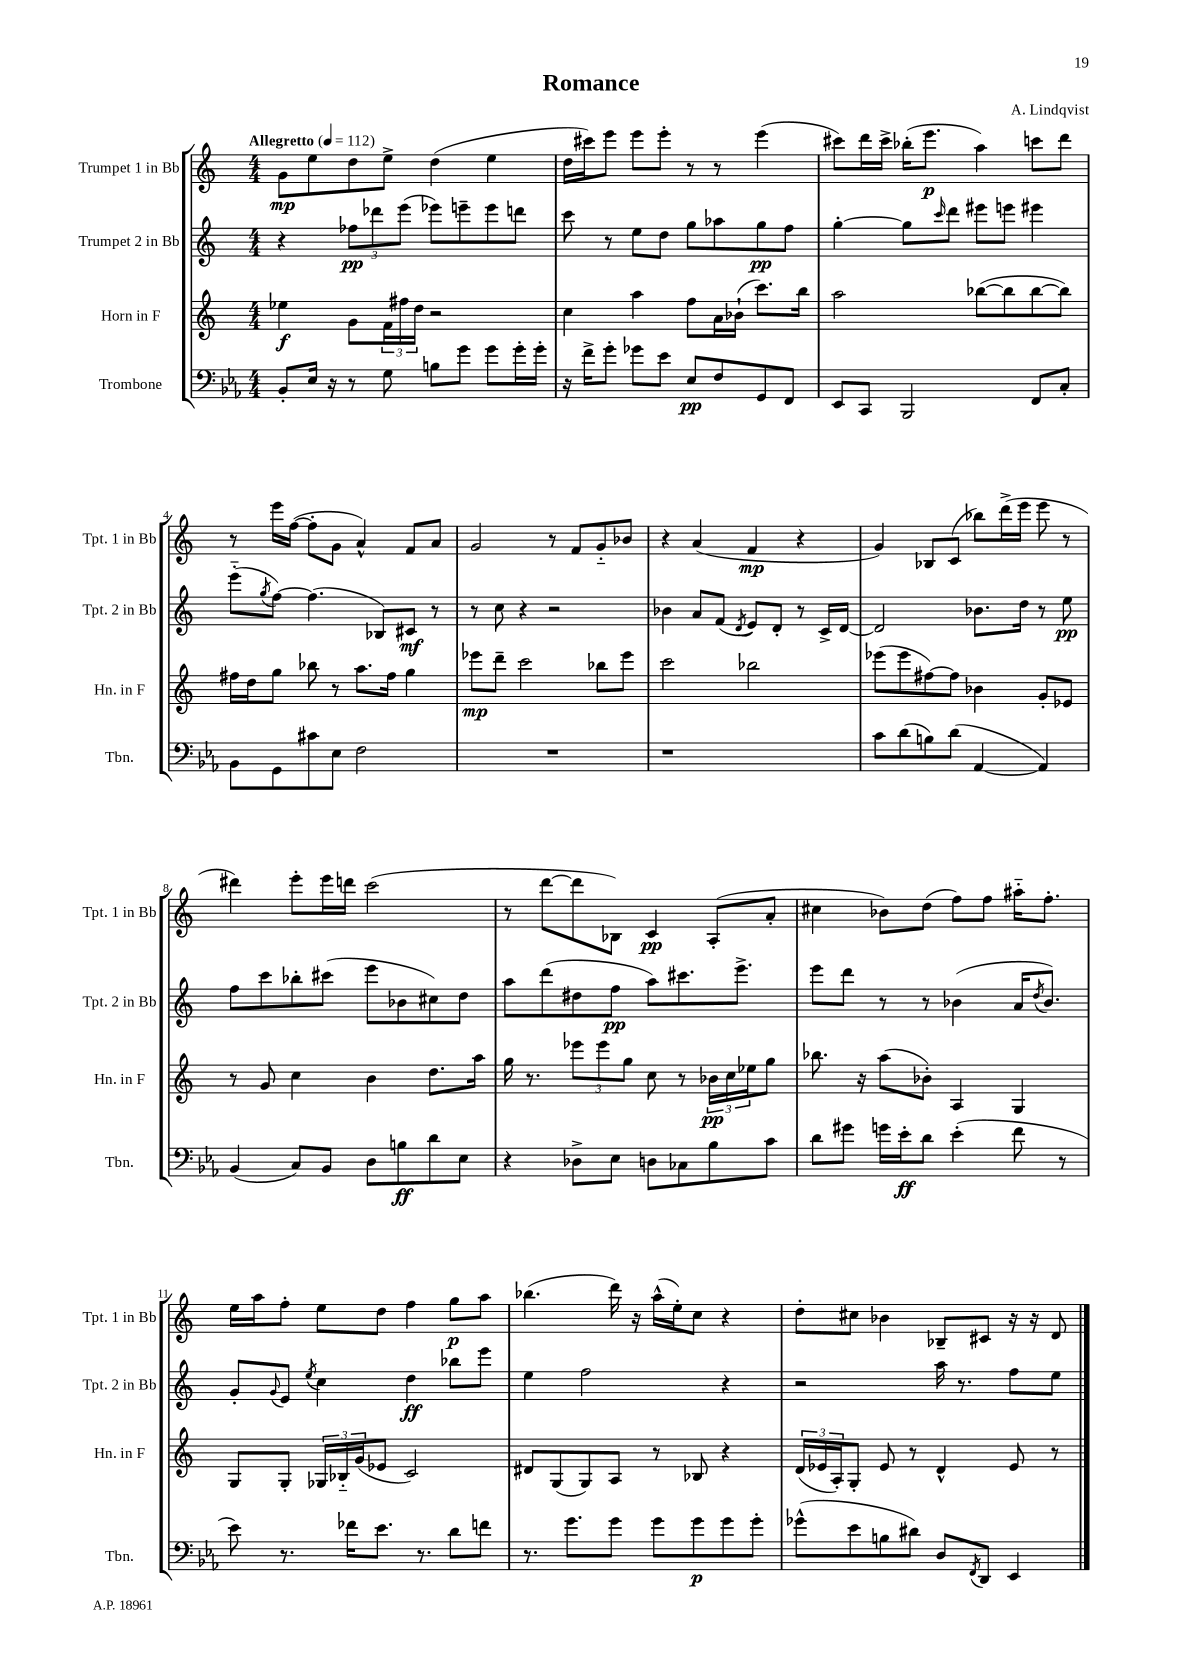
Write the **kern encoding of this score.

**kern	**kern	**kern	**kern
*staff4	*staff3	*staff2	*staff1
*clefF4	*clefG2	*clefG2	*clefG2
*k[b-e-a-]	*k[]	*k[]	*k[]
*M4/4	*M4/4	*M4/4	*M4/4
*MM112	*MM112	*MM112	*MM112
8BB-'	4ee-	4r	8g
16E-	.	.	8ee
16r	.	.	.
8r	8g	12ff-	8dd
.	.	12ddd-	.
8G	24f	.	8ee^
.	24ff#	(12eee	.
.	24dd	.	.
8B	2r	8eee-)	(4dd
8g	.	8eee~	.
8g	.	8eee	4ee
16g'	.	8ddd	.
16g'	.	.	.
=	=	=	=
16r	4cc	8ccc	16dd
16f^	.	.	16ccc#)
8g'	.	8r	8eee
8g-	4aa	8ee	8eee
8e-	.	8dd	8eee'
8E-	8ff	8gg	8r
8F	16a	8aa-	8r
.	(16b-`	.	.
8GG	8.ccc)	8gg	(4eee
8FF	.	8ff	.
.	16bb	.	.
=	=	=	=
8EE-	2aa	[4gg'	8ccc#)
8CC	.	.	16ddd
.	.	.	16ccc#^
2BBB-	.	8gg]	(16bb-'
.	.	.	8.eee
.	.	16qqccc	.
.	.	8ddd	.
.	([8bb-	8eee#	4aa)
.	8bb-]	8eee	.
8FF	[8bb-	4eee#	8ccc
8C'	8bb-])	.	8ddd
=	=	=	=
8BB-	16ff#	(8eee'~	8r
.	16dd	.	.
.	.	8qgg	.
8GG	8gg	[8ff)	16eee
.	.	.	([16ff
8c#	8bb-	(4.ff]	8ff']
8E-	8r	.	8g
2F	8.aa	.	4a^^)
.	.	8B-)	.
.	16ff#	.	.
.	4gg	8c#	8f
.	.	8r	8a
=	=	=	=
1r	8eee-	8r	2g
.	8ddd~	8cc	.
.	2ccc	4r	.
.	.	2r	8r
.	.	.	8f
.	8bb-	.	8g'~
.	8eee-	.	8b-
=	=	=	=
1r	2ccc	4b-	4r
.	.	8a	(4a
.	.	(8f	.
.	.	8qd	.
.	2bb-	8e)	4f
.	.	8d'	.
.	.	8r	4r
.	.	16c^	.
.	.	[16d	.
=	=	=	=
8c	(8eee-	2d]	4g)
(8d	8eee-	.	.
8B)	[8ff#)	.	8B-
(8d	8ff#]	.	(8c
[4AA-	4b-	8.b-	8bb-)
.	.	.	(16ddd^
.	.	16dd	16eee
4AA-])	8g'	8r	8eee
.	8e-	8ee	8r
=	=	=	=
(4BB-	8r	8ff	4ddd#)
.	8g	8ccc	.
8C)	4cc	8bb-'	8eee'
8BB-	.	(8ccc#	16eee
.	.	.	16ddd
8D	4b	8eee	(2ccc
8B	.	8b-	.
8d	8.dd	8cc#)	.
8E-	.	8dd	.
.	16aa	.	.
=	=	=	=
4r	16gg	8aa	8r
.	8.r	.	.
.	.	(8ddd	[8ddd
8D-^	12eee-	8dd#	8ddd]
.	12eee-	.	.
8E-	.	8ff	8B-)
.	12gg	.	.
8D	8cc	8aa)	4c
8C-	8r	8.ccc#	.
8B-	24b-	.	(8A'
.	24cc	.	.
.	.	8.eee^	.
.	24ee-	.	.
8c	8gg	.	8a'
=	=	=	=
8d	8.bb-	8eee	4cc#
8g#	.	8ddd	.
.	16r	.	.
16g	(8aa	8r	8b-)
16e-'	.	.	.
8d	8b-')	8r	(8dd
(4e-'	4A	(4b-	8ff)
.	.	.	8ff
8f	4G	16a	16aa#'~
.	.	8qdd	.
.	.	8.b-)	8.ff'
8r	.	.	.
=	=	=	=
8e-)	8G	8g'	16ee
.	.	.	16aa
.	.	8qqg	.
8.r	8G'	8e	8ff'
.	.	8qee	.
.	24G-	4cc	8ee
.	24B-'~	.	.
16f-	.	.	.
.	(24g	.	.
8.e-	8e-	.	8dd
.	2c)	4dd	4ff
8.r	.	.	.
8d	.	8bb-	8gg
8f	.	8eee	8aa
=	=	=	=
8.r	8d#	4ee	(4.bb-
.	(8G	.	.
8.g	.	.	.
.	8G)	2ff	.
8g	8A	.	16ddd)
.	.	.	16r
8g	8r	.	(16aa^^
.	.	.	16ee')
8g	8B-	.	8cc
8g	4r	4r	4r
8g'	.	.	.
=	=	=	=
(8g-^^	(24d	2r	8dd'
.	24e-	.	.
.	24A')	.	.
8e-	8G'	.	8cc#
8B	8e-	.	4b-
8d#)	8r	.	.
8D	4d^^	16aa	8B-~
.	.	8.r	.
8qFF	.	.	.
8DD	.	.	8c#
4EE-	8e-	8ff	16r
.	.	.	16r
.	8r	8ee	8d
==	==	==	==
*-	*-	*-	*-
